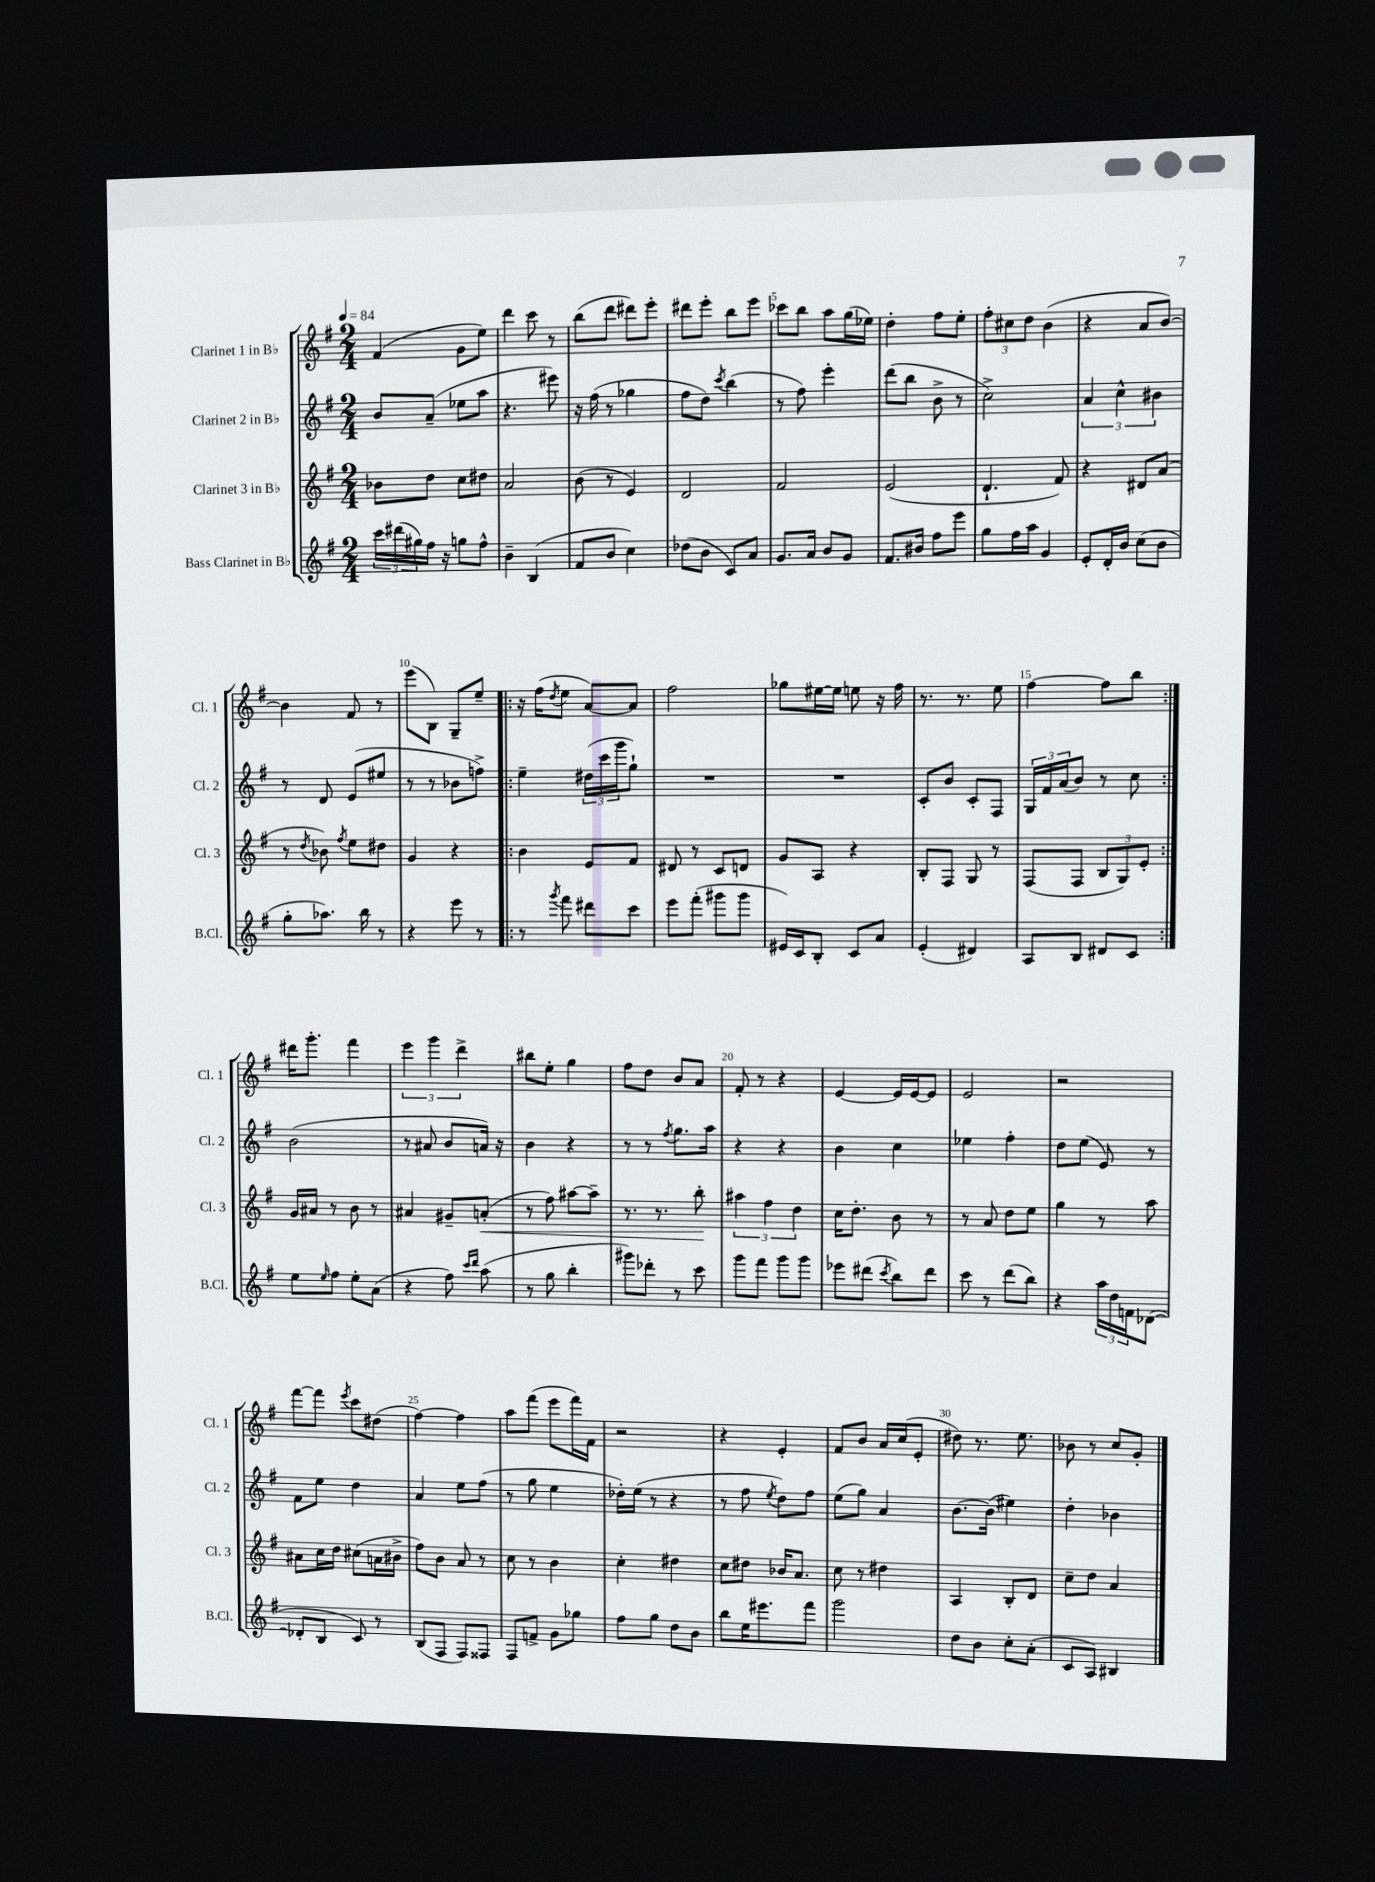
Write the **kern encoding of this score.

**kern	**kern	**dynam	**kern	**kern
*part4	*part3	*part3	*part2	*part1
*staff4	*staff3	*staff3	*staff2	*staff1
*I"Bass Clarinet in B♭	*I"Clarinet 3 in B♭	*	*I"Clarinet 2 in B♭	*I"Clarinet 1 in B♭
*I'B.Cl.	*I'Cl. 3	*	*I'Cl. 2	*I'Cl. 1
*clefG2	*clefG2	*	*clefG2	*clefG2
*k[f#]	*k[f#]	*	*k[f#]	*k[f#]
*M2/4	*M2/4	*	*M2/4	*M2/4
*MM84	*MM84	*	*MM84	*MM84
=1	=1	=1	=1	=1
24ccc\LL	8b-X\L	.	8b/L	(4f#/
(24ddd#X\	.	.	.	.
24gg#X\)	.	.	.	.
16ff#\JJ	8dd\J	.	(8a~/J	.
16r	.	.	.	.
8ggn\L	8cc\L	.	8ee-X\L	8g\L
8ff#^^\J	8dd#X\J	.	8aa\J	8ee\J)
=2	=2	=2	=2	=2
4b~\	2a/	.	4.r	4ddd\
(4B/	.	.	.	8ccc\
.	.	.	8eee#X\)	8r
=3	=3	=3	=3	=3
8f#/L	(8b\	.	16r	(8bb\L
.	.	.	(16ff#\	.
8b/J	8r	.	8r	8ddd\J
4cc\)	4e/)	.	4gg-X\	8ddd#X\L)
.	.	.	.	8eee'\J
=4	=4	=4	=4	=4
(8dd-X\L	2d/	.	8ff#\L	8ddd#X\L
8b\J	.	.	8dd\J)	8eee'\J
.	.	.	8qccc/	.
8c/L)	.	.	(4bb\	8bb\L
8a/J	.	.	.	8eee\J
=5	=5	=5	=5	=5
8.g/L	2f#/	.	8r	8ccc-X\L
.	.	.	8ff#\)	8bb\J
16a/Jk	.	.	.	.
8b/L	.	.	4eee'\	8aa\L
8g/J	.	.	.	(16gg\L
.	.	.	.	16ee-X\JJ)
=6	=6	=6	=6	=6
8.f#/L	(2e/	.	(8ddd\L	4dd'\
.	.	.	8bb\J	.
16b#X/Jk	.	.	.	.
8ff#\L	.	.	8b^\	8ff#\L
8eee\J	.	.	8r	8ee'\J
=7	=7	=7	=7	=7
8gg\L	4.d`/	.	2cc^\)	12ff#'\L
.	.	.	.	12cc#X\
16ff#\L	.	.	.	.
.	.	.	.	12dd\J
16aa\JJ	.	.	.	.
4g/	.	.	.	(4b\
.	8f#/)	.	.	.
=8	=8	=8	=8	=8
8e'/L	4r	.	6a/	4r
16d'/L	.	.	.	.
.	.	.	6cc^^\	.
16b/JJ	.	.	.	.
(8cc\L	8d#X/L	.	.	8a/L
.	.	.	6b#X\	.
8b\J	(8a/J	.	.	[8b/J)
!!LO:LB:g=z
=9	=9	=9	=9	=9
8gg'\L	8r	.	8r	4b\]
.	8qdd/	.	.	.
8.aa-X\J)	8b-X\)	.	8d/	.
.	8qff#/	.	.	.
.	8ee\L	.	(8e/L	8f#/
16bb\	.	.	.	.
8r	8dd#X\J	.	8ee#X/J	8r
=10	=10	=10	=10	=10
4r	4g/	.	8r	(8eee\L
.	.	.	8r	8B\J)
8eee\	4r	.	8b-X\L	8G~/L
8r	.	.	8ffn^\J)	8ee~/J
=11!|:	=11!|:	=11!|:	=11!|:	=11!|:
8r	4b\	.	4ee~\	16r
.	.	.	.	(16ff#\KL
8qggg/	.	.	.	8qdd/
8fff#\	.	.	.	8ee\J
8ddd#X\L	8e/L	.	(24dd#X\LL	[8a/L)
.	.	.	24ccc\	.
.	.	.	24ggg\J	.
8ccc\J	8f#/J	.	8gg`\J)	8a/J]
=12	=12	=12	=12	=12
8eee\L	8d#X/	.	2r	2ff#\
(8fff#'\J	8r	.	.	.
8ggg#X\L	8c/L	.	.	.
8ggg#\J	8dn/J	.	.	.
=13	=13	=13	=13	=13
16e#X/LL)	8g/L	.	2r	8gg-X\L
16c/J	.	.	.	.
8B'/J	8A/J	.	.	[16ee#X\L
.	.	.	.	16ee#\JJ]
8c/L	4r	.	.	8een\
8a/J	.	.	.	16r
.	.	.	.	16ff#\
=14	=14	=14	=14	=14
(4e'/	8B'/L	.	8c'/L	8.r
.	8F#/J	.	8b/J	.
.	.	.	.	8.r
4d#X/)	8G/	.	8c'/L	.
.	8r	.	8F#/J	8ee\
=15	=15	=15	=15	=15
8A/L	(8F#/L	.	24G/LL	[4ff#\
.	.	.	24f#/	.
.	.	.	(24a/J	.
8B/J	8F#/J	.	8b/J)	.
8d#X/L	12B/L	.	8r	8ff#\L]
.	12G/)	.	.	.
8c/J	.	.	8cc\	8bb\J
.	12e'/J	.	.	.
!!LO:LB:g=z
=16:|!	=16:|!	=16:|!	=16:|!	=16:|!
8ee\L	16g/LL	.	(2b\	16ddd#X\KL
.	16a#X/JJ	.	.	8.ggg'\J
16qqee/	.	.	.	.
8ff#\J	8r	.	.	.
8ee'\L	8b\	.	.	4fff#\
(8a\J	8r	.	.	.
=17	=17	=17	=17	=17
4r	4a#X/	.	8r	6eee\
.	.	.	8a#X/	.
.	.	.	.	6ggg\
8ff#\)	8g#X~/L	.	8b/L	.
.	.	.	.	6ddd^\
16qqccc/LL	.	.	.	.
16qqddd/JJ	.	.	.	.
!	!	!LO:HP:b	!	!
(8aa\	(8an'/J	<	16an/Jk)	.
.	.	.	16r	.
=18	=18	=18	=18	=18
8r	8r	.	4b\	8bb#X\L
8gg\	8ff#\)	.	.	8ee'\J
4bb'\	[8aa#X\L	.	4r	4gg\
.	8aa#~\J]	.	.	.
=19	=19	=19	=19	=19
8ggg#X\L)	8.r	.	8r	8ff#\L
8ddd-X'\J	.	.	8r	8dd\J
.	8.r	.	.	.
.	.	.	8qff#/	.
8r	.	.	8.gg\L	8b/L
8ccc\	8bb'\	.	.	8a/J
.	.	.	16aa\Jk	.
.	.	[	.	.
=20	=20	=20	=20	=20
8ggg\L	6aa#X\	.	4r	8f#'/
8fff#\J	.	.	.	8r
.	6ff#\	.	.	.
8ggg\L	.	.	4r	4r
.	6dd\	.	.	.
8ggg\J	.	.	.	.
=21	=21	=21	=21	=21
8eee-X\L	16cc\KL	.	4b\	[4e/
.	8.dd'\J	.	.	.
(8ddd#X\J	.	.	.	.
8qccc/	.	.	.	.
8bb\L)	8b\	.	4cc\	16e/LL]
.	.	.	.	[16e/J
8ddd#\J	8r	.	.	8e/J]
=22	=22	=22	=22	=22
8ccc\	8r	.	4ee-X\	2e/
8r	8a/	.	.	.
(8ddd\L	8dd\L	.	4ff#'\	.
8bb\J)	8ee\J	.	.	.
=23	=23	=23	=23	=23
4r	4gg\	.	8dd\L	2r
.	.	.	(8ee\J	.
24aa\LL	8r	.	8e/)	.
24dd\	.	.	.	.
24fn\J	.	.	.	.
([8d-X\J	8aa\	.	8r	.
!!LO:LB:g=z
=24	=24	=24	=24	=24
8d-X'/L]	8a#X\L	.	8f#\L	[8fff#\L
8B/J	16cc\L	.	8ee\J	8fff#\J]
.	16dd\JJ	.	.	.
.	.	.	.	8qeee/
8c/)	(8cc#X\L	.	4dd\	8ccc\L
8r	16an\L	.	.	(8dd#X\J
.	16b#X^\JJ	.	.	.
=25	=25	=25	=25	=25
(8B/L	8ff#\L)	.	4a/	[4ff#\)
8F#/J	8b\J	.	.	.
8F#/L)	8a/	.	8ee\L	4ff#\]
8F##X/J	8r	.	(8ff#\J	.
=26	=26	=26	=26	=26
8F#/L	8cc\	.	8r	8aa\L
8fn^/J	8r	.	8gg\	(8fff#\J
8g\L	4b\	.	4ee\	8eee\L
8gg-X\J	.	.	.	16fff#\L)
.	.	.	.	16f#\JJ
=27	=27	=27	=27	=27
8ff#\L	4cc'\	.	16dd-X'\LL)	2r
.	.	.	(16ee\JJ	.
8gg\J	.	.	8r	.
8dd\L	4dd#X\	.	4r	.
8b\J	.	.	.	.
=28	=28	=28	=28	=28
8bb\L	8cc\L	.	8r	4r
16ee\K	8dd#X\J	.	8ff#\	.
8.eee#X\	.	.	.	.
.	.	.	8qee/	.
.	16b-X/KL	.	8dd\L)	4e'/
.	8.a/J	.	.	.
8fff#\J	.	.	8ff#\J	.
=29	=29	=29	=29	=29
2ggg\	8cc\	.	(8ee\L	8f#/L
.	8r	.	8gg\J)	8b/J
.	4dd#X\	.	4a/	16a/LL
.	.	.	.	(16cc/J
.	.	.	.	8e'/J
=30	=30	=30	=30	=30
8dd\L	4A/	.	[8.b\L	8dd#X\)
8b\J	.	.	.	8.r
.	.	.	(16b\Jk]	.
8cc'\L	8B'/L	.	4ee#X\)	.
.	.	.	.	8.ee\
(8a'\J	8d/J	.	.	.
=31	=31	=31	=31	=31
8c/L	8cc~\L	.	4dd'\	8b-X\
8A/J)	8dd\J	.	.	8r
4B#X/	4a/	.	4b-X\	8cc/L
.	.	.	.	8g'/J
==	==	==	==	==
*-	*-	*-	*-	*-
